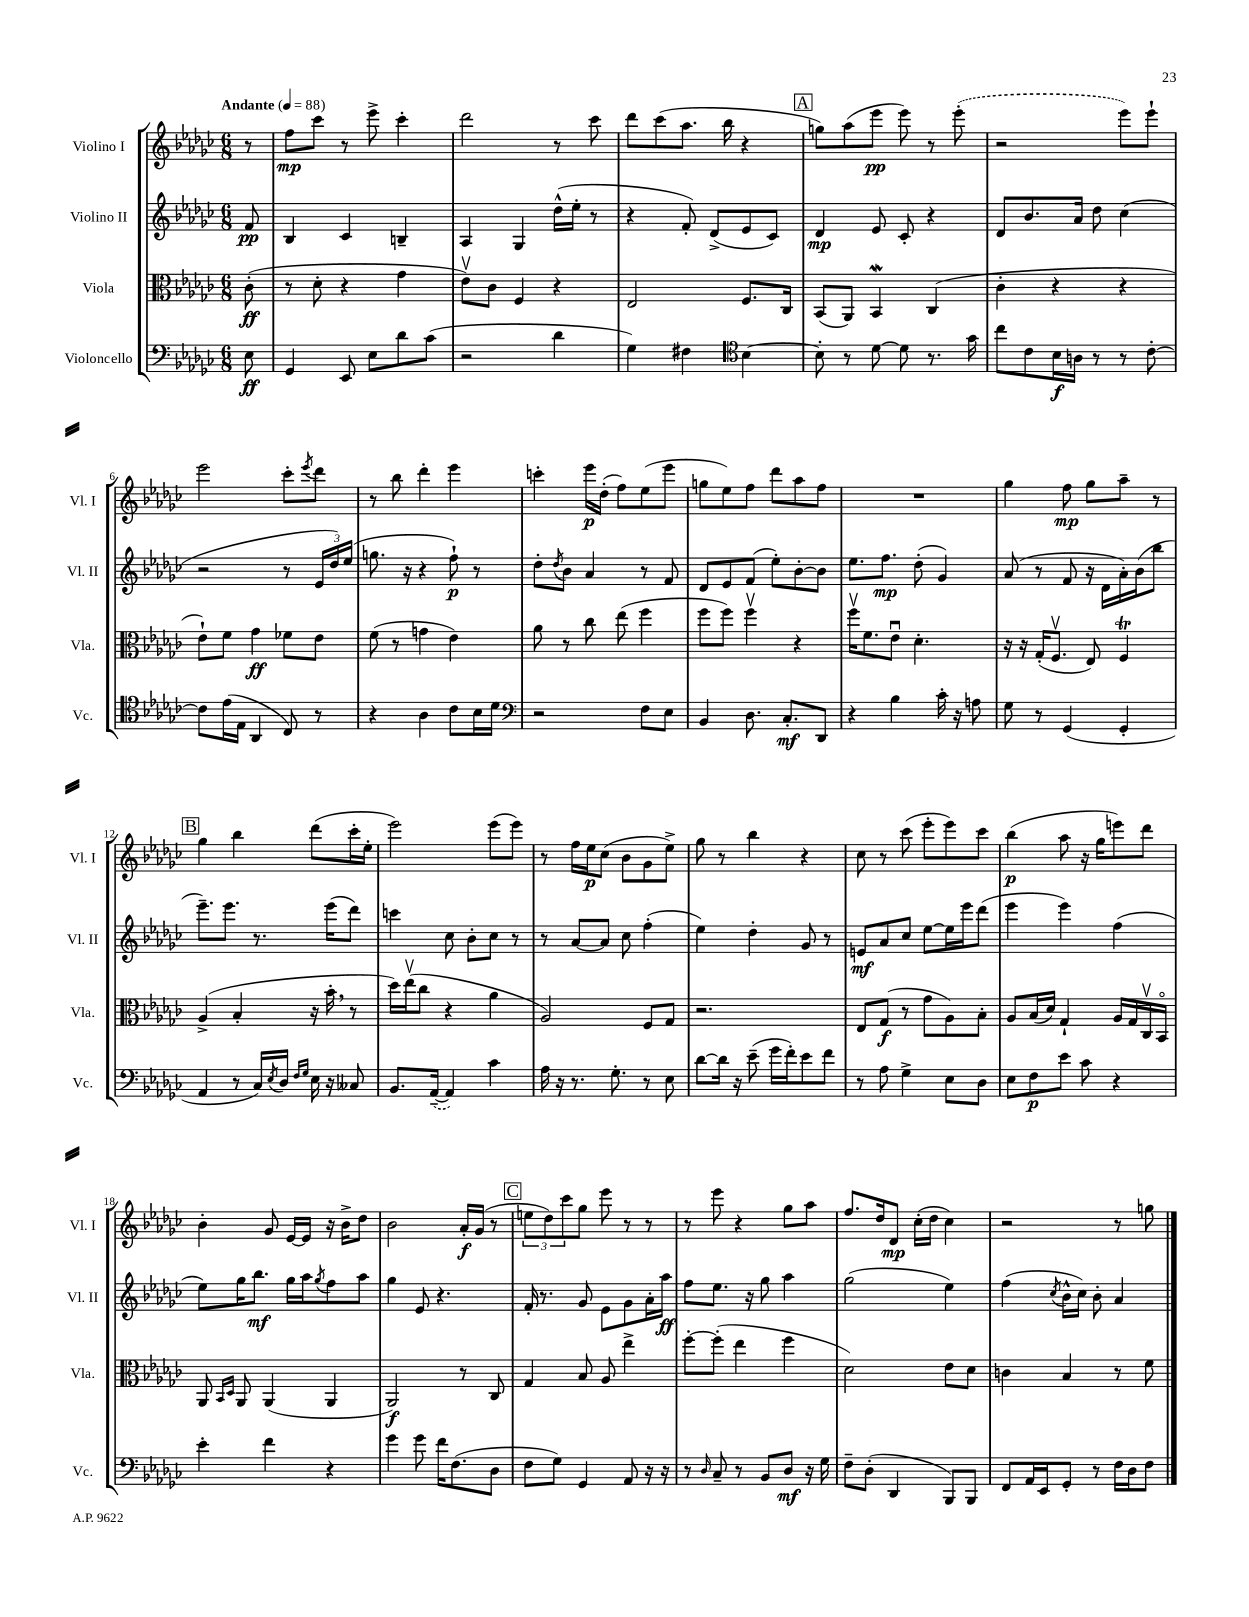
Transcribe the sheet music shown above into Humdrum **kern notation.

**kern	**dynam	**kern	**dynam	**kern	**dynam	**kern	**dynam
*part4	*part4	*part3	*part3	*part2	*part2	*part1	*part1
*staff4	*staff4	*staff3	*staff3	*staff2	*staff2	*staff1	*staff1
*I"Violoncello	*	*I"Viola	*	*I"Violino II	*	*I"Violino I	*
*I'Vc.	*	*I'Vla.	*	*I'Vl. II	*	*I'Vl. I	*
*clefF4	*	*clefC3	*	*clefG2	*	*clefG2	*
*k[b-e-a-d-g-c-]	*	*k[b-e-a-d-g-c-]	*	*k[b-e-a-d-g-c-]	*	*k[b-e-a-d-g-c-]	*
*M6/8	*	*M6/8	*	*M6/8	*	*M6/8	*
*MM88	*	*MM88	*	*MM88	*	*MM88	*
=	=	=	=	=	=	=	=
!	!	!	!	!	!	!LO:TX:a:B:t=Andante	!
8E-\	ff	(8c-'\	ff	8f/	pp	8r	.
=1	=1	=1	=1	=1	=1	=1	=1
4GG-/	.	8r	.	4B-/	.	8ff\L	mp
.	.	8d-'\	.	.	.	8ccc-\J	.
8EE-/	.	4r	.	4c-/	.	8r	.
8E-\L	.	.	.	.	.	8eee-^\	.
8d-\	.	4g-\	.	4Bn~/	.	4ccc-'\	.
(8c-\J	.	.	.	.	.	.	.
=2	=2	=2	=2	=2	=2	=2	=2
2r	.	8e-v\L)	.	4A-/	.	2ddd-\	.
.	.	8c-\J	.	.	.	.	.
.	.	4F/	.	4G-/	.	.	.
4d-\	.	4r	.	(16dd-^^\LL	.	8r	.
.	.	.	.	16ee-'\JJ	.	.	.
.	.	.	.	8r	.	8ccc-\	.
=3	=3	=3	=3	=3	=3	=3	=3
4G-\)	.	2E-/	.	4r	.	8ddd-\L	.
.	.	.	.	.	.	(8ccc-\	.
4F#X\	.	.	.	8f'/)	.	8.aa-\J	.
.	.	.	.	(8d-^/L	.	.	.
.	.	.	.	.	.	16bb-\	.
*clefC4	*	*	*	*	*	*	*
[4B-\	.	8.F/L	.	8e-/	.	4r	.
.	.	.	.	8c-/J)	.	.	.
.	.	16C-/Jk	.	.	.	.	.
!!LO:REH:place=s1:t=A
=4	=4	=4	=4	=4	=4	=4	=4
8B-'\]	.	(8BB-/L	.	4d-/	mp	8ggn\L)	.
8r	.	8AA-/J)	.	.	.	(8aa-\	.
[8d-\	.	4BB-W/	.	8e-/	.	8eee-\J	pp
8d-\]	.	.	.	8c-'/	.	8eee-\)	.
8.r	.	(4C-/	.	4r	.	8r	.
.	.	.	.	.	.	(8eee-'\	.
16g-\	.	.	.	.	.	.	.
=5	=5	=5	=5	=5	=5	=5	=5
8cc-\L	.	4c-'\	.	8d-/L	.	2r	.
8c-\	.	.	.	8.b-/	.	.	.
16B-\L	f	4r	.	.	.	.	.
16An\JJ	.	.	.	16a-/Jk	.	.	.
8r	.	.	.	8dd-\	.	.	.
8r	.	4r	.	(4cc-\	.	8eee-\L)	.
[8c-'\	.	.	.	.	.	8eee-`\J	.
!!LO:LB:g=z
=6	=6	=6	=6	=6	=6	=6	=6
8c-\L]	.	8e-`\L)	.	2r	.	2eee-\	.
(16e-\L	.	8f\J	.	.	.	.	.
16E-\JJ	.	.	.	.	.	.	.
4AA-/	.	4g-\	ff	.	.	.	.
8C-/)	.	8f-X\L	.	8r	.	8ccc-'\L	.
.	.	.	.	.	.	8qeee-/	.
8r	.	8e-\J	.	24e-/LL	.	8ddd-\J	.
.	.	.	.	24dd-/)	.	.	.
.	.	.	.	(24ee-/JJ	.	.	.
=7	=7	=7	=7	=7	=7	=7	=7
4r	.	(8f\	.	8.ggn\	.	8r	.
.	.	8r	.	.	.	8bb-\	.
.	.	.	.	16r	.	.	.
4A-\	.	4gn\	.	4r	.	4ddd-'\	.
8c-\L	.	4e-\)	.	8ff`\)	p	4eee-\	.
16B-\L	.	.	.	8r	.	.	.
16d-\JJ	.	.	.	.	.	.	.
=8	=8	=8	=8	=8	=8	=8	=8
*clefF4	*	*	*	*	*	*	*
2r	.	8a-\	.	8dd-'\L	.	4cccn'\	.
.	.	.	.	8qdd-/	.	.	.
.	.	8r	.	8b-\J	.	.	.
.	.	8cc-\	.	4a-/	.	16eee-\LL	p
.	.	.	.	.	.	(16dd-'\JJ	.
.	.	(8ee-\	.	.	.	8ff\L)	.
8F\L	.	4ff\	.	8r	.	(8ee-\	.
8E-\J	.	.	.	8f/	.	8eee-\J	.
=9	=9	=9	=9	=9	=9	=9	=9
4BB-/	.	8ff\L	.	8d-/L	.	8ggn\L	.
.	.	8ff\J)	.	8e-/	.	8ee-\)	.
8.D-\	.	4ffv\	.	(8f/J	.	8ff\J	.
.	.	.	.	8ee-'\L)	.	8ddd-\L	.
8.C-'/L	mf	.	.	.	.	.	.
.	.	4r	.	[8b-'\	.	8aa-\	.
8DD-/J	.	.	.	8b-\J]	.	8ff\J	.
=10	=10	=10	=10	=10	=10	=10	=10
4r	.	16ffv\KL	.	8.ee-\L	.	2.r	.
.	.	8.f\	.	.	.	.	.
.	.	.	.	8.ff\J	mp	.	.
4B-\	.	8e-u\J	.	.	.	.	.
.	.	4.d-'\	.	(8dd-'\	.	.	.
16c-'\	.	.	.	4g-/)	.	.	.
16r	.	.	.	.	.	.	.
8An\	.	.	.	.	.	.	.
=11	=11	=11	=11	=11	=11	=11	=11
8G-\	.	16r	.	(8a-/	.	4gg-\	.
.	.	16r	.	.	.	.	.
8r	.	(16G-'/KL	.	8r	.	.	.
.	.	8.Fv/J	.	.	.	.	.
(4GG-/	.	.	.	8f/	.	8ff\	mp
.	.	8E-/)	.	16r	.	8gg-\L	.
.	.	.	.	16d-\LL	.	.	.
4GG-'/	.	4Ft/	.	16a-'\)	.	8aa-~\J	.
.	.	.	.	(16b-\J	.	.	.
.	.	.	.	8bb-\J	.	8r	.
!!LO:LB:g=z
!!LO:REH:place=s1:t=B
=12	=12	=12	=12	=12	=12	=12	=12
4AA-/	.	(4A-^/	.	8.eee-~\L)	.	4gg-\	.
.	.	.	.	8.eee-\J	.	.	.
8r	.	4B-'/	.	.	.	4bb-\	.
16C-/LL)	.	.	.	8.r	.	.	.
8qE-/	.	.	.	.	.	.	.
16D-/JJ	.	.	.	.	.	.	.
16qqF/LL	.	.	.	.	.	.	.
16qqG-/JJ	.	.	.	.	.	.	.
16E-\	.	16r	.	.	.	(8ddd-\L	.
16r	.	16b-',\	.	(16eee-\KL	.	.	.
8C--X/	.	8r	.	8ddd-\J)	.	16ccc-'\L	.
.	.	.	.	.	.	16ee-'\JJ	.
=13	=13	=13	=13	=13	=13	=13	=13
8.BB-/L	.	16dd-\LL)	.	4cccn\	.	2eee-\)	.
.	.	(16ee-v\J	.	.	.	.	.
.	.	8cc-\J	.	.	.	.	.
([16AA-~/Jk	.	.	.	.	.	.	.
4AA-/])	.	4r	.	8cc-\	.	.	.
.	.	.	.	8b-'\L	.	.	.
4c-\	.	4a-\	.	8cc-\J	.	(8eee-\L	.
.	.	.	.	8r	.	8eee-\J)	.
=14	=14	=14	=14	=14	=14	=14	=14
16A-\	.	2A-/)	.	8r	.	8r	.
16r	.	.	.	.	.	.	.
8.r	.	.	.	[8a-/L	.	16ff\LL	.
.	.	.	.	.	.	16ee-\J	p
.	.	.	.	8a-/J]	.	(8cc-\J	.
8.G-'\	.	.	.	.	.	.	.
.	.	.	.	8cc-\	.	8b-\L	.
8r	.	8F/L	.	(4ff'\	.	8g-\	.
8E-\	.	8G-/J	.	.	.	8ee-^\J)	.
=15	=15	=15	=15	=15	=15	=15	=15
[8d-\L	.	2.r	.	4ee-\)	.	8gg-\	.
16d-\Jk]	.	.	.	.	.	8r	.
16r	.	.	.	.	.	.	.
(8e-~\	.	.	.	4dd-'\	.	4bb-\	.
16g-\LL	.	.	.	.	.	.	.
16f'\J)	.	.	.	.	.	.	.
8e-\	.	.	.	8g-/	.	4r	.
8f\J	.	.	.	8r	.	.	.
=16	=16	=16	=16	=16	=16	=16	=16
8r	.	8E-/L	.	8en/L	mf	8cc-\	.
8A-\	.	(8G-/J	f	8a-/	.	8r	.
4G-^\	.	8r	.	8cc-/J	.	(8ccc-\	.
.	.	8g-\L	.	[8ee-\L	.	8eee-'\L	.
8E-\L	.	8A-\)	.	16ee-\L]	.	8eee-\)	.
.	.	.	.	16eee-\J	.	.	.
8D-\J	.	8B-'\J	.	(8ddd-\J	.	8ccc-\J	.
=17	=17	=17	=17	=17	=17	=17	=17
8E-\L	.	8A-/L	.	4eee-\	.	(4bb-\	p
8F\	p	(16B-/L	.	.	.	.	.
.	.	16d-/JJ)	.	.	.	.	.
8e-\J	.	4G-`/	.	4eee-\)	.	8aa-\	.
8c-\	.	.	.	.	.	16r	.
.	.	.	.	.	.	16gg-\KL	.
4r	.	16A-/LL	.	(4ff\	.	8eeen\)	.
.	.	16G-/	.	.	.	.	.
.	.	16C-v/	.	.	.	8ddd-\J	.
.	.	16BB-/JJ	.	.	.	.	.
!!LO:LB:g=z
=18	=18	=18	=18	=18	=18	=18	=18
4e-'\	.	8AA-/	.	8ee-\L)	.	4b-'\	.
.	.	16qqBB-/LL	.	.	.	.	.
.	.	16qqD-/JJ	.	.	.	.	.
.	.	8AA-/	.	16gg-\K	.	.	.
.	.	.	.	8.bb-\J	mf	.	.
4f\	.	(4AA-/	.	.	.	8g-/	.
.	.	.	.	16gg-\LL	.	[16e-/LL	.
.	.	.	.	16aa-\J	.	16e-/JJ]	.
.	.	.	.	8qgg-/	.	.	.
4r	.	4AA-/	.	8ff\	.	16r	.
.	.	.	.	.	.	16b-^\KL	.
.	.	.	.	8aa-\J	.	8dd-\J	.
=19	=19	=19	=19	=19	=19	=19	=19
4g-\	.	2AA-/)	f	4gg-\	.	2b-\	.
8g-\	.	.	.	8e-/	.	.	.
16f\KL	.	.	.	4.r	.	.	.
(8.F\	.	.	.	.	.	.	.
.	.	8r	.	.	.	16a-'/LL	f
.	.	.	.	.	.	(16g-/JJ	.
8D-\J	.	8C-/	.	.	.	8r	.
!!LO:REH:place=s1:t=C
=20	=20	=20	=20	=20	=20	=20	=20
8F\L	.	4G-/	.	16f'/	.	12een\L	.
.	.	.	.	8.r	.	.	.
.	.	.	.	.	.	12dd-\)	.
8G-\J)	.	.	.	.	.	.	.
.	.	.	.	.	.	12ccc-\	.
4GG-/	.	8B-/	.	8g-/	.	8gg-\J	.
.	.	8A-/	.	8e-\L	.	8eee-\	.
8AA-/	.	4ee-^\	.	8g-\	.	8r	.
16r	.	.	.	16a-'\L	.	8r	.
16r	.	.	.	16aa-\JJ	ff	.	.
=21	=21	=21	=21	=21	=21	=21	=21
8r	.	[8ff'\L	.	8ff\L	.	8r	.
16qqD-/	.	.	.	.	.	.	.
8C-~/	.	(8ff'\J]	.	8.ee-\J	.	8eee-\	.
8r	.	4ee-\	.	.	.	4r	.
.	.	.	.	16r	.	.	.
8BB-/L	.	.	.	8gg-\	.	.	.
8D-/J	mf	4ff\	.	4aa-\	.	8gg-\L	.
16r	.	.	.	.	.	8aa-\J	.
16G-\	.	.	.	.	.	.	.
=22	=22	=22	=22	=22	=22	=22	=22
8F~\L	.	2d-\)	.	(2gg-\	.	8.ff/L	.
(8D-'\J	.	.	.	.	.	.	.
.	.	.	.	.	.	16dd-/k	.
4DD-/	.	.	.	.	.	8d-/J	mp
.	.	.	.	.	.	(16cc-'\LL	.
.	.	.	.	.	.	16dd-\JJ	.
8BBB-/L)	.	8e-\L	.	4ee-\)	.	4cc-\)	.
8BBB-/J	.	8d-\J	.	.	.	.	.
=23	=23	=23	=23	=23	=23	=23	=23
8FF/L	.	4cn\	.	(4ff\	.	2r	.
16AA-/L	.	.	.	.	.	.	.
16EE-/J	.	.	.	.	.	.	.
.	.	.	.	8qcc-/	.	.	.
8GG-'/J	.	4B-/	.	16b-^^\LL	.	.	.
.	.	.	.	16cc-\JJ)	.	.	.
8r	.	.	.	8b-'\	.	.	.
16F\LL	.	8r	.	4a-/	.	8r	.
16D-\J	.	.	.	.	.	.	.
8F\J	.	8f\	.	.	.	8ggn\	.
==	==	==	==	==	==	==	==
*-	*-	*-	*-	*-	*-	*-	*-
